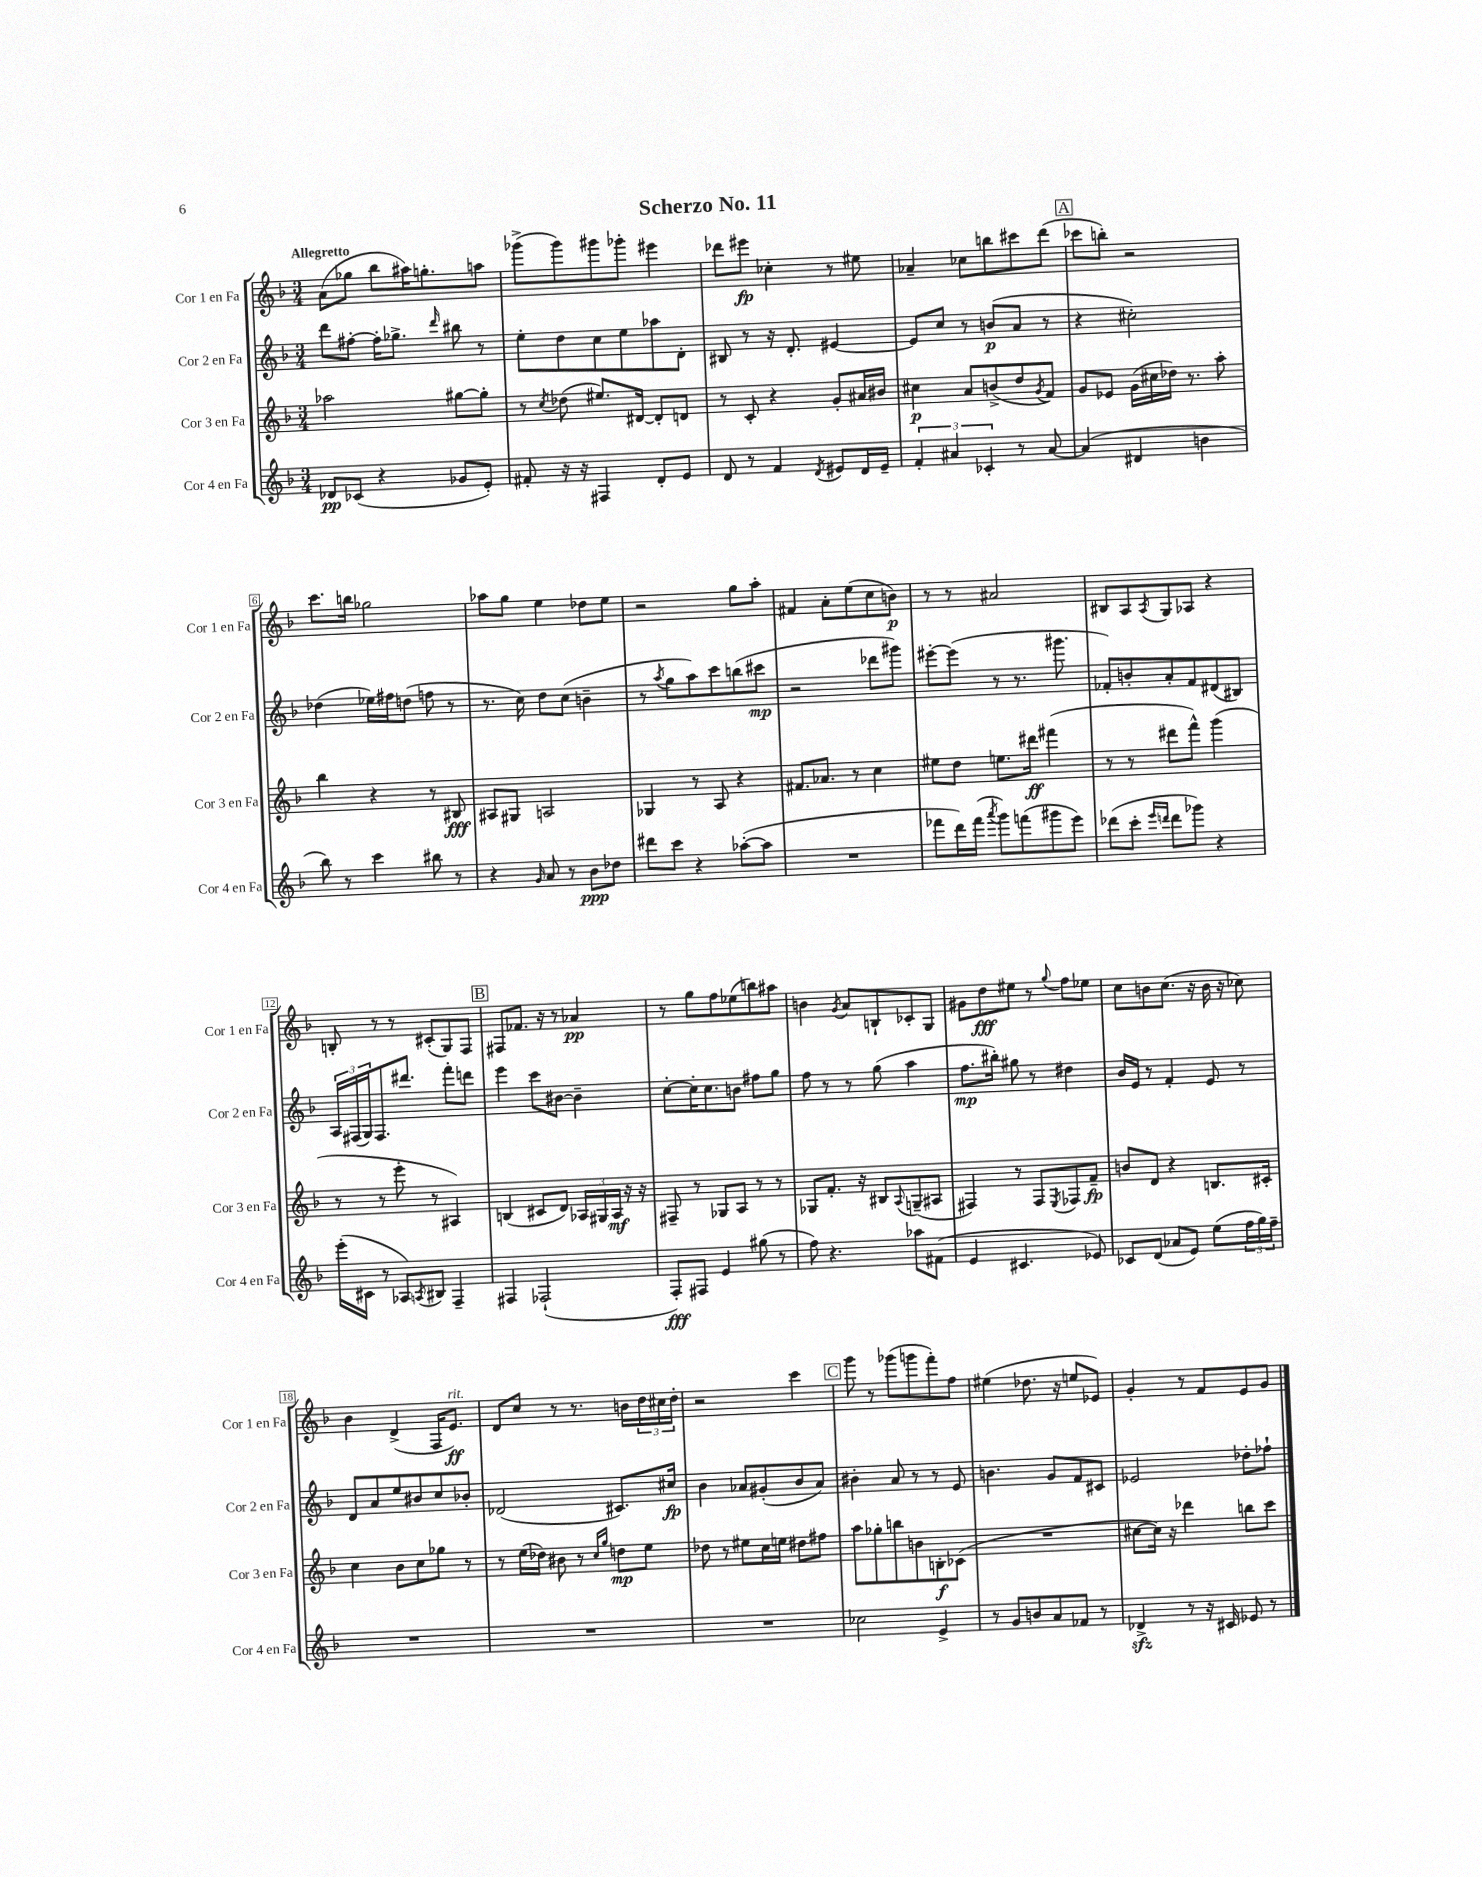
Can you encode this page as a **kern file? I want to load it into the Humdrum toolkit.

**kern	**kern	**kern	**kern
*staff4	*staff3	*staff2	*staff1
*clefG2	*clefG2	*clefG2	*clefG2
*k[b-]	*k[b-]	*k[b-]	*k[b-]
*M3/4	*M3/4	*M3/4	*M3/4
8d-	2aa-	8ddd	(8a
(8c-	.	[8ff#'	8gg-
4r	.	16ff#']	8bb-
.	.	8.gg-^	.
.	.	.	16aa#)
.	.	.	8.gg'
.	.	16qqddd	.
8g-	[8gg#	8bb#	.
8e')	8gg#']	8r	8aa
=	=	=	=
8f#'	8r	8ee'	(8ggg-^
.	8qcc	.	.
16r	(8dd-	8dd	8ggg-)
16r	.	.	.
4F#	8.ee#)	8cc	8ggg#
.	.	8ee	8ggg-'
.	[16d#	.	.
8d'	8d#']	8aa-	4eee#
8e	8d	8d'	.
=	=	=	=
8d	8r	8B#	8ddd-
8r	8c'	8r	8eee#
4f	4r	16r	4cc-'
.	.	8.d'	.
8qd	.	.	.
8e#	8g'	[4e#	8r
16d	16a#	.	8ee#
16e#~	16b#	.	.
=	=	=	=
6f'	4cc#	8e#]	4a-~
.	.	8cc	.
6a#	.	.	.
.	8a	8r	8cc-
6c-'	.	.	.
.	(8b^	(8b	8bb
8r	8dd	8a	8ccc#
.	8qg	.	.
[8a#	8f)	8r	(8ddd
=	=	=	=
(4a#]	8g	4r	8ccc-
.	8e-	.	8bb')
4d#	(16g	2cc#')	2r
.	16cc#	.	.
.	16dd-)	.	.
.	8.r	.	.
4b	.	.	.
.	8aa'	.	.
=	=	=	=
8bb-)	4bb-	(4dd-	8.ccc
8r	.	.	.
.	.	.	16bb
4ccc	4r	16ee-)	2gg-
.	.	16ff#	.
.	.	(8dd	.
8bb#	8r	8ff	.
8r	8B#	8r	.
=	=	=	=
4r	8A#	8.r	8aa-
.	8G#	.	8gg
.	.	16cc)	.
16qqg	.	.	.
8a	2A	8dd	4ee
8r	.	(8cc	.
8b-	.	4b~	8dd-
8dd-	.	.	8ee
=	=	=	=
8ddd#	4G-	8r	2r
.	.	8qaa	.
8ccc	.	8gg	.
4r	8r	8aa)	.
.	8A	8ccc	.
([8aa-'	4r	(8bb	8gg
8aa-]	.	8ccc#	8aa'
=	=	=	=
2.r	8.f#	2r	4f#
.	8.a-	.	.
.	.	.	8a'
.	8r	.	(8ee
.	4cc	8ddd-	8cc
.	.	8ggg#)	8b)
=	=	=	=
8fff-	8ee#	[8eee#'	8r
16ddd)	8dd	(8eee#]	8r
(16fff-	.	.	.
8qaaa	.	.	.
8ggg)	8.ee	8r	2a#
(8fff	.	8.r	.
.	16ddd#	.	.
8ggg#	(4fff#	.	.
.	.	8.ggg#	.
8eee)	.	.	.
=	=	=	=
(8ddd-	8r	8f-')	8B#
8ccc'	8r	8b'	8A
16qqeee	.	.	.
16qqddd	.	.	8qA
8ddd	8ddd#	8a'	8G
8ggg-)	8fff^^)	8f-	8A-
4r	(4ggg	(8d#	4r
.	.	8B#)	.
=	=	=	=
(16eee'	8r	24A	8B'
.	.	(24F#	.
16c#	.	.	.
.	.	24G)	.
8r	8r	8.F#	8r
8A-)	8eee'	.	8r
.	.	8.ddd#	.
8qA	.	.	.
8B#	8r	.	(8c#'
4F~	4A#)	8fff'	8G)
.	.	8ddd	8F
=	=	=	=
4F#	(4B	4eee	8F#
.	.	.	8.f-
(2F-`	8c#	8ccc	.
.	.	.	16r
.	8d)	[8b#	8r
.	24A-	4b#~]	4a-
.	24G#	.	.
.	24A-	.	.
.	16r	.	.
.	16r	.	.
=	=	=	=
8F')	8F#~	[8cc'	8r
8F#	8r	16cc']	8gg
.	.	8.cc	.
4e	8G-	.	8ff
.	8A	8b	(8ee-
(8gg#	8r	8ff#	8bb)
8r	8r	8gg	8aa#
=	=	=	=
8ff)	8G-	8ff	4b
4.r	8.f'	8r	.
.	.	.	8qg
.	.	8r	8a
.	16r	.	.
.	8B#	(8gg	8B`
.	8qqA	.	.
8aa-	(8G~	4aa	8c-'
(8f#	8A#	.	8G
=	=	=	=
4e	4F#)	8.ff	8g#
.	.	.	8dd
.	.	16bb#')	.
4.c#	8r	8gg#	8ee#
.	8F#	8r	8r
.	8qE	.	8qqgg
.	8F-	4dd#	8ff
8e-)	8f~	.	8ee-
=	=	=	=
8c-	8b	16b-	8cc
.	.	16e	.
(8d	8d	8r	8b
8a-	4r	4f'	(8.cc
8e)	.	.	.
.	.	.	16r
(8ee	8.B	8e	16b
.	.	.	16r
24ff	.	8r	8cc-)
24gg)	.	.	.
.	16c#'	.	.
24ff~	.	.	.
=	=	=	=
2.r	4cc	8d	4b-
.	.	8a	.
.	8b-	8ee	(4d^
.	8cc	8b#	.
.	8gg-	8cc	16F
.	.	.	8.e)
.	8r	8b-'	.
=	=	=	=
2.r	8r	(2d-	8d
.	(16ee	.	8cc
.	16dd-)	.	.
.	8b#	.	8r
.	8r	.	8.r
.	16qqcc	.	.
.	16qqgg	.	.
.	8dd	8.c#)	.
.	.	.	16b
.	8ee	.	24dd
.	.	.	24cc#
.	.	16cc#	.
.	.	.	24dd'
=	=	=	=
2.r	8dd-	4b-	2r
.	8r	.	.
.	8ee#	8a-	.
.	16cc	(8g#'	.
.	16ee	.	.
.	8dd#	8b-	4ccc
.	8ff#	8a-)	.
=	=	=	=
2cc-	8aa	4b#'	8ggg
.	8gg-'	.	8r
.	8bb	8a	(8ggg-
.	8b	8r	8ggg
4e^	8B'	8r	8fff')
.	(8c-	8e	8ff
=	=	=	=
8r	2.r	4.b	(4ee#
8g	.	.	.
8b	.	.	8.dd-
8a	.	8g	.
.	.	.	16r
8f-	.	8f	8ee
8r	.	8c#	8e-)
=	=	=	=
4d-^	[8cc#	2e-	4g'
.	16cc#])	.	.
.	16r	.	.
8r	4ddd-	.	8r
16r	.	.	8f
16c#	.	.	.
8e-	8bb	8dd-'	8e
8r	8ccc	8ff-`	8g
==	==	==	==
*-	*-	*-	*-
